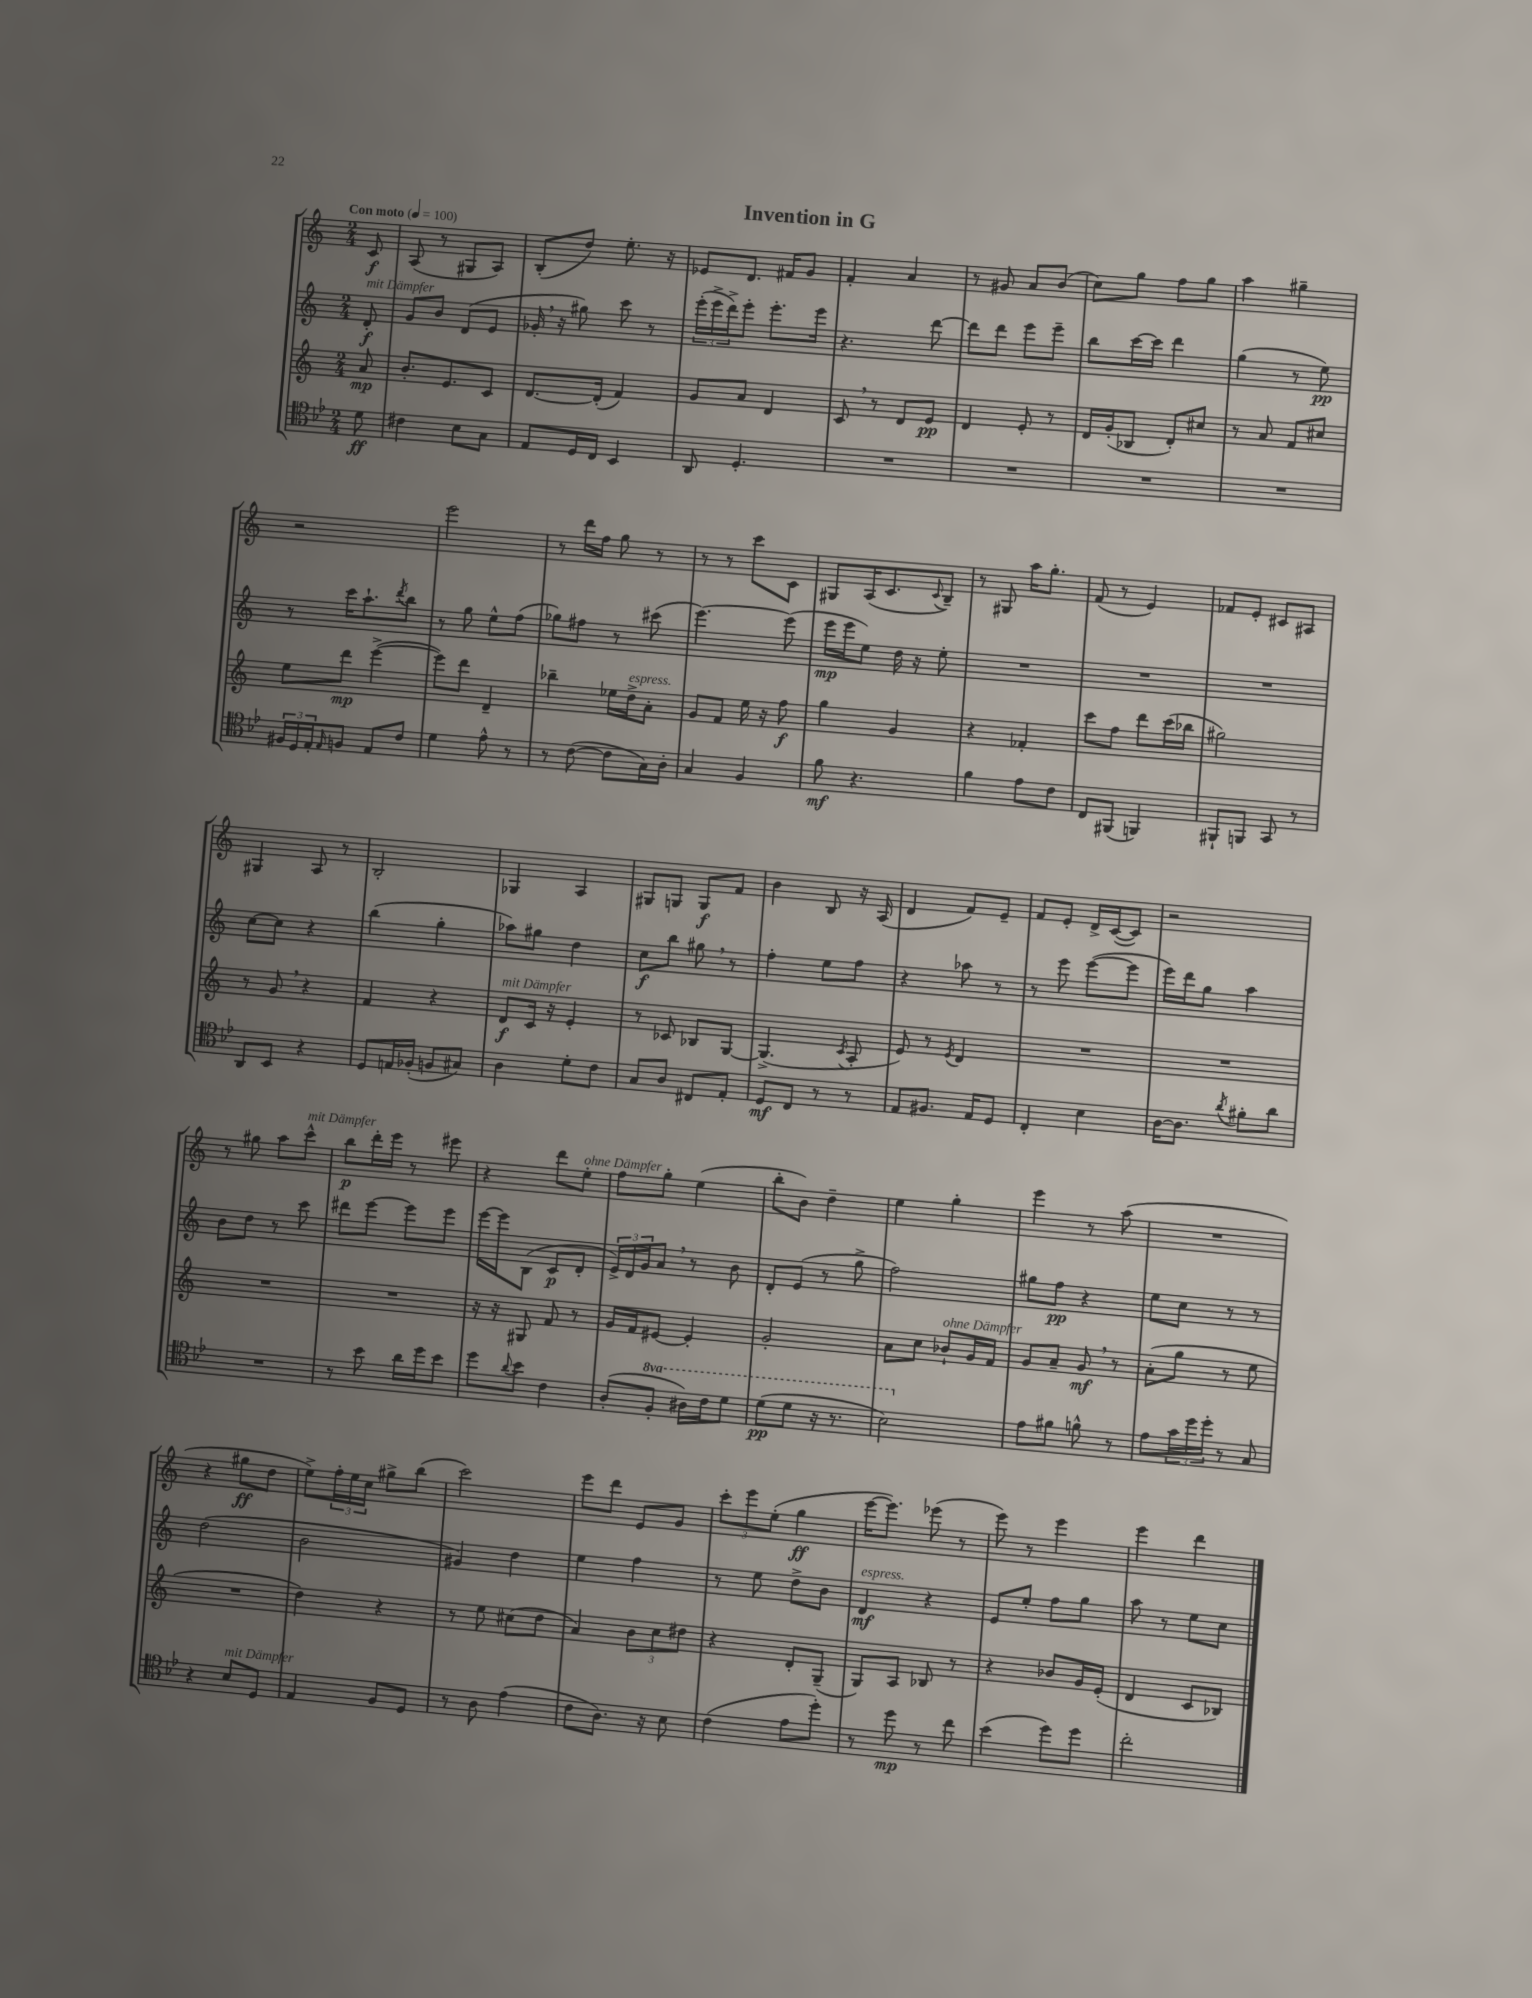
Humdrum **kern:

**kern	**kern	**kern	**kern
*staff4	*staff3	*staff2	*staff1
*clefC4	*clefG2	*clefG2	*clefG2
*k[b-e-]	*k[]	*k[]	*k[]
*M2/4	*M2/4	*M2/4	*M2/4
*MM100	*MM100	*MM100	*MM100
8d\	8a/	8d'/	8c/
=	=	=	=
4c#\	8.b'/L	8g/L	(8A/
.	.	8b/J	8r
.	8.e/	.	.
8B-\L	.	(8d/L	8G#/L
8G\J	8c/J	8e/J	8A/J)
=	=	=	=
8E-/L	[8.d/L	16g-'/	(8B'/L
.	.	16r	.
16D/L	.	8gg#\)	8dd/J)
16C/JJ	(16d'/]Jk	.	.
4BB-/	4f/)	8ccc\	8.ee'\
.	.	8r	.
.	.	.	16r
=	=	=	=
8AA/	8g/L	(24eee'\LL	8e-/L
.	.	24eee^\	.
.	.	24ddd^\J)	.
4.D'/	8a/J	8eee'\J	8.d/J
.	4d/	8.eee'\L	.
.	.	.	16f#/LK
.	.	.	8g/J
.	.	16eee\Jk	.
=	=	=	=
2r	8c/	4.r	4f'/
.	8r	.	.
.	8d/L	.	4a/
.	8e/J	[8ddd\	.
=	=	=	=
2r	4d/	8ddd\]L	8r
.	.	8ddd\J	8g#/
.	8e'/	8eee\L	8a/L
.	8r	8eee~\J	(8b/J
=	=	=	=
2r	16d/LL	8bb\L	8cc\L)
.	(16g'/J	.	.
.	8B-/J	[16ccc\L	8gg\J
.	.	16ccc\]JJ	.
.	8d'/L)	4ddd\	8ff\L
.	8cc#/J	.	8gg\J
=	=	=	=
2r	8r	(4gg\	4aa\
.	8a/	.	.
.	8f/L	8r	4gg#~\
.	8cc#/J	8ee\)	.
=	=	=	=
24F#/LL	8ee\L	8r	2r
24D/	.	.	.
24E-'/J	.	.	.
16qqE-/	.	.	.
8F/J	8ddd\J	16ccc\LK	.
.	.	8.aa`\	.
8E-/L	([4eee^\	.	.
.	.	8qddd/	.
8c/J	.	8bb\J	.
=	=	=	=
4d\	8eee\]L)	8r	2eee\
.	8ddd\J	8gg\	.
8e-^^\	4d~/	8ee^^\L	.
8r	.	(8ff\J	.
=	=	=	=
8r	4bb-~\	8gg-\L)	8r
([8c\	.	8ff#\J	16ddd\LL
.	.	.	16ff\JJ
8c\]L	16ee-\LL	8r	8gg\
.	16dd^\J	.	.
16G\L)	8a'\J	(8ccc#\	8r
16A'\JJ	.	.	.
=	=	=	=
4G/	8g/L	[4.eee\)	8r
.	8f/J	.	8r
4F/	16ee\	.	8ccc\L
.	16r	.	.
.	8ff\	(8eee\]	8c\J
=	=	=	=
8f\	4gg\	16eee\LL	8G#/L
.	.	16eee\J	.
4.r	.	8ee\J)	(16A/K
.	.	.	8.c/
.	4g/	16dd\	.
.	.	16r	.
.	.	.	8qqc/
.	.	8ee'\	8B~/J)
=	=	=	=
4f\	4r	2r	8r
.	.	.	8G#/
8e-\L	4f-'/	.	16aa\LK
.	.	.	8.gg'\J
8c\J	.	.	.
=	=	=	=
8C/L	8ccc\L	2r	(8f/
(8FF#/J	8ff\J	.	8r
4FF/)	8ddd\L	.	4e/)
.	(16ccc\L	.	.
.	16bb-\JJ	.	.
=	=	=	=
8FF#`/L	2gg#\)	2r	8f-/L
8FF/J	.	.	8e'/J
8GG/	.	.	8c#/L
8r	.	.	8A#/J
=	=	=	=
8AA/L	8r	[8cc\L	4G#/
8BB-/J	8g/	8cc\]J	.
4r	4r	4r	8A/
.	.	.	8r
=	=	=	=
8D/L	4f/	(4bb\	2B'/
16E/L	.	.	.
(16F-'/JJ	.	.	.
8F/L	4r	4gg'\	.
8G#/J)	.	.	.
=	=	=	=
4A\	8d/L	8aa-\L)	4G-/
.	16c/Jk	8gg#\J	.
.	16r	.	.
8d'\L	4e'/	4dd\	4A/
8c\J	.	.	.
=	=	=	=
8G/L	8r	8cc\L	8G#/L
8A/J	8c-/	8bb\J	8G/J
8C#/L	8B-/L	8gg#\	8G/L
8E-'/J	[8G/J	8r	8f/J
=	=	=	=
8D/L	(4.G^/]	4ff'\	4b\
8C/J	.	.	.
8r	.	8ee\L	8B/
.	8qc/	.	.
8r	8A'/	8ff\J	16r
.	.	.	(16A/
=	=	=	=
8E-/L	8e/)	4r	4d/
8.F#/J	8r	.	.
.	8qe/	.	.
.	4d/	8aa-\	8f/L)
16E-/LK	.	.	.
8D/J	.	8r	8e~/J
=	=	=	=
4C'/	2r	8r	8f/L
.	.	8eee\	8e'/J
4B-\	.	([8eee\L	16d^/LL
.	.	.	([16c/J
.	.	8eee\]J	8c/]J)
=	=	=	=
[16A\LK	2r	16eee\LL)	2r
8.A\]J	.	16ddd\J	.
.	.	8gg\J	.
8qa/	.	.	.
8f#'\L	.	4aa\	.
8a\J	.	.	.
=	=	=	=
2r	2r	8b\L	8r
.	.	8dd\J	8gg#\
.	.	8r	8aa\L
.	.	8ccc\	8ccc^^\J
=	=	=	=
8r	2r	8ddd#\L	8bb\L
8b-\	.	[8eee\J	16ddd'\L
.	.	.	16eee\JJ
16a\LL	.	8eee\]L	8r
16dd\J	.	.	.
8b-\J	.	8eee\J	8eee#\
=	=	=	=
8dd\L	16r	[16eee\LL	4r
.	16r	16eee\]J	.
8qqa/	.	.	.
8b-\J	8G#/	(8B\J	.
4c\	8f/	8c/L	8ddd\L
.	8r	8d'/J	8ee'\J
=	=	=	=
(8A'/L	16g/LL	24e^/LL)	8ff\L
.	.	24d/	.
.	16f/J	.	.
.	.	24g/J	.
8f'/J	[8e#/J	8a/J	8gg'\J
16a#\LL)	4e#'/]	8r	(4ee\
16cc\J	.	.	.
8dd\J	.	8b\	.
=	=	=	=
(8dd\L	2g'/	8d'/L	8bb'\L
8dd\J	.	(8e/J	8b\J)
16r	.	8r	4dd~\
8.r	.	.	.
.	.	8gg^\	.
=	=	=	=
2b-\)	8a\L	2ff\)	4ee\
.	8cc\J	.	.
.	8b-`/L	.	4gg'\
.	16g/L	.	.
.	16f/JJ	.	.
=	=	=	=
8e-\L	8g/L	8gg#\L	4eee\
8f#\J	8a~/J	8ff\J	.
8f^^\	8g/	4r	8r
8r	8r	.	(8aa\
=	=	=	=
8e-\L	(8a'\L	8ee\L	2r
24g\L	8gg\J	8cc\J	.
24dd\	.	.	.
24dd'\JJ	.	.	.
8r	8r	8r	.
8G/	8ee\	8r	.
=	=	=	=
4r	2r	(2dd\	4r
8B-/L	.	.	8gg#\L
8D/J	.	.	8dd\J
=	=	=	=
4E-/	4dd\)	2b\	8ee^\L)
.	.	.	24ff'\L
.	.	.	24ee\
.	.	.	24cc\JJ
8F/L	4r	.	8gg#^\L
8D/J	.	.	(8bb\J
=	=	=	=
8r	8r	4g#/)	2ccc\)
8A\	8ee\	.	.
(4e-\	(8cc#\L	4dd\	.
.	8dd\J	.	.
=	=	=	=
8c\L	4a/)	4ee\	8eee\L
8.A\J)	.	.	8ddd\J
.	12b\L	4ff\	8e/L
16r	.	.	.
.	12cc\	.	.
8B-\	.	.	8g/J
.	12dd#\J	.	.
=	=	=	=
(4c\	4r	8r	12ccc'\L
.	.	.	12eee\
.	.	8ee\	.
.	.	.	(12ee'\J
8e-\L	8d'/L	8dd^\L	4gg\
8dd'\J)	(8G~/J	8b\J	.
=	=	=	=
8r	8G/L)	4d/	[16eee\LK
.	.	.	8.eee\]J)
8dd\	8A/J	.	.
8r	8B-/	4r	(8eee-\
8cc\	8r	.	8r
=	=	=	=
(4b-\	4r	8e/L	8eee\)
.	.	8ee'/J	8r
8dd\L)	8b-/L	8ff\L	4eee\
8dd\J	16g/L	8gg\J	.
.	(16e'/JJ	.	.
=	=	=	=
2cc'\	4d/	8aa\	4eee\
.	.	8r	.
.	8c/L	8ee\L	4ddd\
.	8B-/J)	8cc\J	.
==	==	==	==
*-	*-	*-	*-
